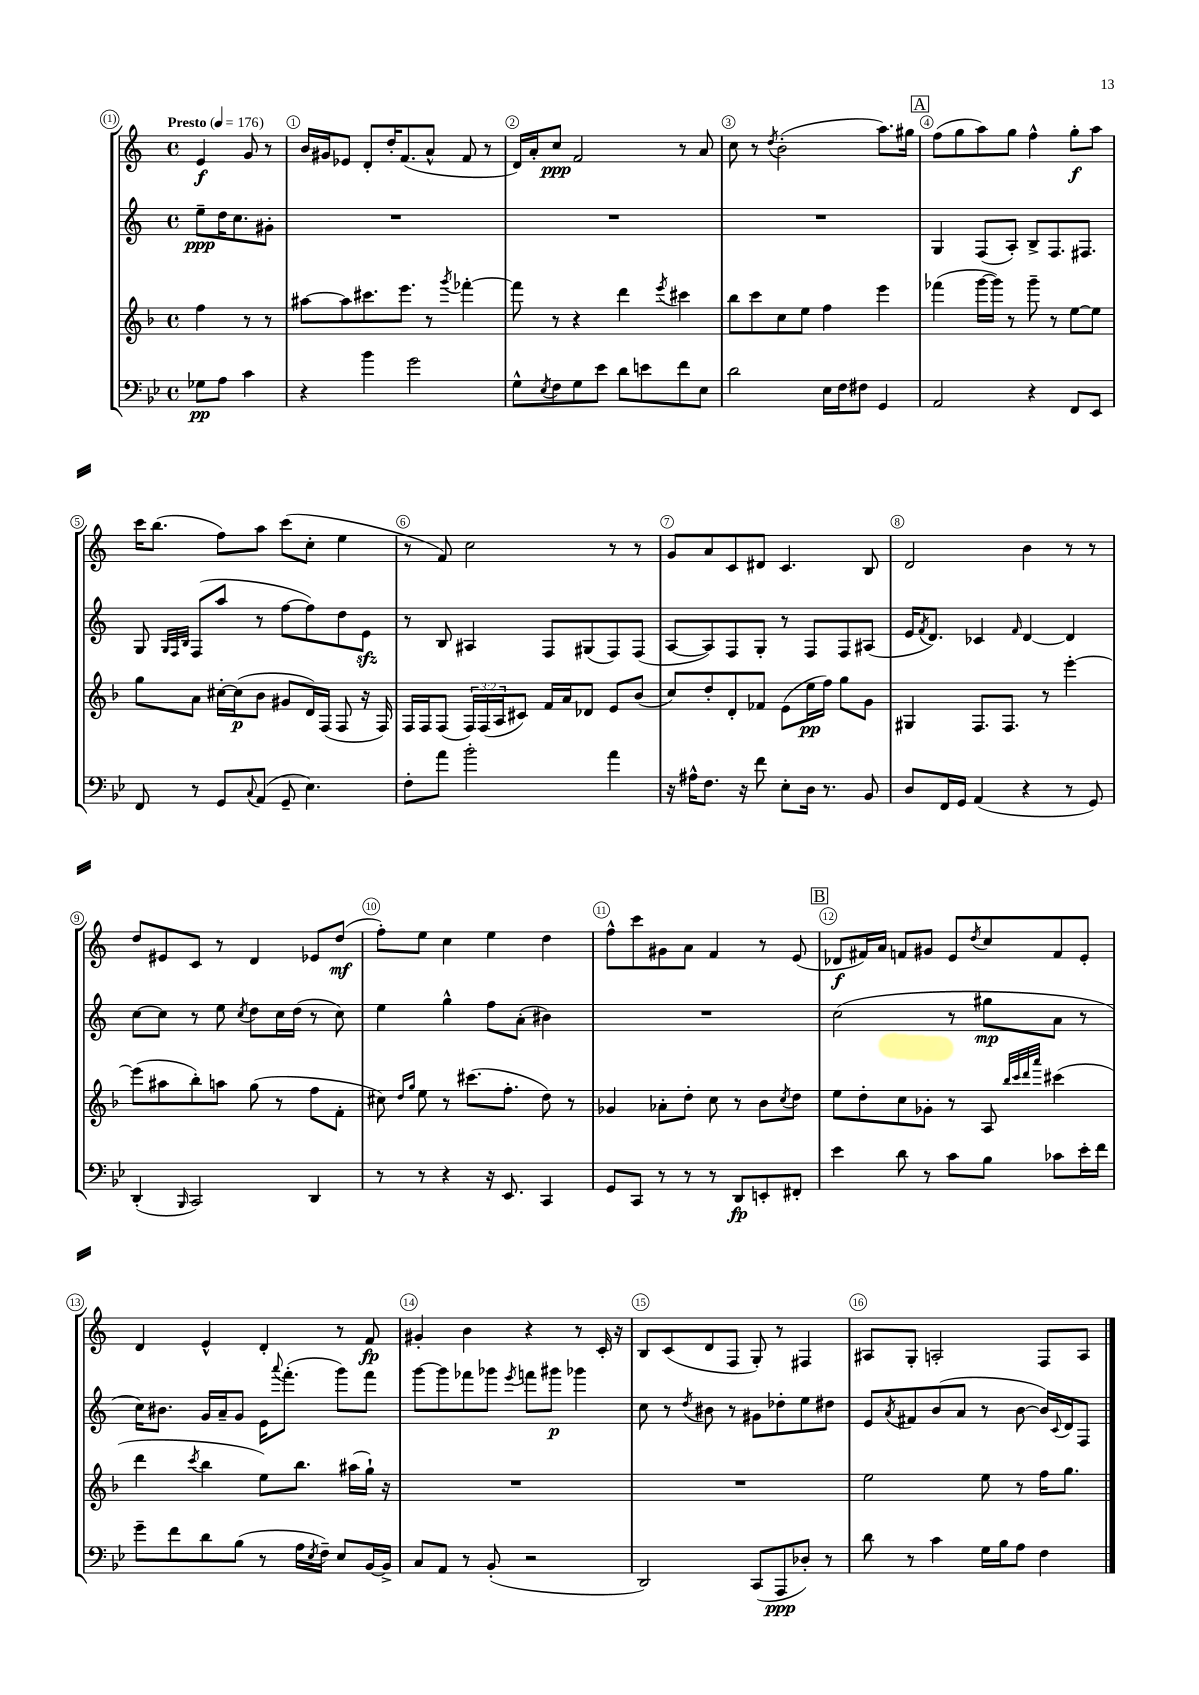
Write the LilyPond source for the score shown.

<<
\new StaffGroup <<
\new Staff = "s0" {
    \clef treble \key c \major \defaultTimeSignature \time 4/4 \partial 2 \tempo "Presto" 4 = 176
    e'4\f g'8 r8 |
    b'16 gis'16 ees'8 d'8-. d''16-. f'8.( a'8-^ f'8 r8 |
    d'16) a'16-. c''8\ppp f'2 r8 a'8 |
    c''8 r8 \acciaccatura { d''8 } b'2-.( a''8.) gis''16 |
    \mark \markup { \box "A" } f''8( g''8 a''8) g''8 f''4-^ g''8-.\f a''8 |
    c'''16 b''8.( f''8) a''8 c'''8( c''8-. e''4 |
    r8 f'8) c''2 r8 r8 |
    g'8 a'8 c'8 dis'8 c'4. b8 |
    d'2 b'4 r8 r8 |
    d''8 eis'8 c'8 r8 d'4 ees'8 d''8\mf( |
    f''8-.) e''8 c''4 e''4 d''4 |
    f''8-^ c'''8 gis'8 a'8 f'4 r8 e'8( |
    \mark \markup { \box "B" } des'8\f fis'16) a'16 f'8 gis'8 e'8 \acciaccatura { d''8 } c''8 f'8 e'8-. |
    d'4 e'4-^ d'4-. r8 f'8\fp |
    gis'4-. b'4 r4 r8 c'16-. r16 |
    b8 c'8( d'8 f8 g8-.) r8 fis4 |
    ais8 g8-. a2-. f8 a8 \bar "|." |
}
\new Staff = "s1" {
    \clef treble \key c \major \defaultTimeSignature \time 4/4 \partial 2
    e''8--\ppp d''16 c''8. gis'8-. |
    R1 |
    R1 |
    R1 |
    \mark \markup { \box "A" } g4 f8( a8-.) b8-> f8. fis8. |
    g8 \grace { g32 f32 b32 } f8( a''8 r8 f''8~ f''8) d''8 e'8\sfz |
    r8 b8 ais4 f8 gis8( f8) f8( |
    a8~ a8) f8 g8-. r8 f8 f8 ais8( |
    e'16 \acciaccatura { f'8 } d'8.) ces'4 \grace { f'16 } d'4~ d'4 |
    c''8~ c''8 r8 e''8 \acciaccatura { c''8 } d''8 c''16 d''16( r8 c''8) |
    e''4 g''4-^ f''8 a'8-.( bis'4) |
    R1 |
    \mark \markup { \box "B" } c''2( r8 gis''8\mp a'8 r8 |
    c''16) bis'8. g'16 a'16-- g'8 e'16 \appoggiatura { a'''8 } f'''8.-.( g'''8) f'''8 |
    g'''8~ g'''8 fes'''8 ges'''8 \acciaccatura { e'''8 } f'''8 gis'''8\p ges'''4 |
    c''8 r8 \acciaccatura { d''8 } bis'8 r8 gis'8 des''8-. e''8 dis''8 |
    e'8 \acciaccatura { a'8 } fis'8 b'8( a'8 r8 b'8~ b'16) \appoggiatura { c'8 } d'16 f8 \bar "|." |
}
\new Staff = "s2" {
    \clef treble \key f \major \defaultTimeSignature \time 4/4 \override Staff.TupletNumber.text = #tuplet-number::calc-fraction-text \partial 2
    f''4 r8 r8 |
    ais''8~ ais''8 cis'''8. e'''8. r8 \acciaccatura { g'''8 } fes'''4~-. |
    fes'''8 r8 r4 d'''4 \acciaccatura { e'''8 } cis'''4 |
    bes''8 c'''8 c''8 e''8 f''4 e'''4 |
    \mark \markup { \box "A" } fes'''4( g'''16~ g'''16) r8 g'''8-- r8 e''8~ e''8 |
    g''8 a'8 cis''16~-. cis''16\p( bes'8 gis'8 d'16) f16( f8 r16 f16) |
    f16 f16 f8( \tuplet 3/2 { f16) f16( a16 } cis'8) f'16 a'16 des'8 e'8 bes'8( |
    c''8) d''8-. d'8-. fes'8 e'8( e''16\pp f''16) g''8 g'8 |
    gis4 f8. f8. r8 e'''4~-. |
    e'''8( ais''8 bes''8-.) a''8 g''8( r8 f''8 f'8-. |
    cis''8) \grace { d''16 g''16 } e''8 r8 cis'''8.( f''8.-. d''8) r8 |
    ges'4 aes'8-. d''8-. c''8 r8 bes'8 \acciaccatura { c''8 } d''8 |
    \mark \markup { \box "B" } e''8 d''8-. c''8 ges'8-. r8 a8 \grace { bes''32 c'''32 d'''32 a'''32 } cis'''4( |
    d'''4 \acciaccatura { c'''8 } bes''4 e''8) bes''8. ais''16( g''16-!) r16 |
    R1 |
    R1 |
    e''2 e''8 r8 f''16 g''8. \bar "|." |
}
\new Staff = "s3" {
    \clef bass \key bes \major \defaultTimeSignature \time 4/4 \partial 2
    ges8\pp a8 c'4 |
    r4 bes'4 g'2 |
    g8-^ \acciaccatura { ees8 } f8 g8 ees'8 d'8 e'8 f'8 ees8 |
    d'2 ees16 f16 fis8 g,4 |
    \mark \markup { \box "A" } a,2 r4 f,8 ees,8 |
    f,8 r8 g,8 \appoggiatura { c8 } a,8( g,8-- ees4.) |
    f8-. a'8 bes'2-. a'4 |
    r16 ais16-^ f8. r16 f'8 ees8-. d16 r8. bes,8 |
    d8 f,16 g,16 a,4( r4 r8 g,8) |
    d,4-.( \grace { bes,,16 } c,2) d,4 |
    r8 r8 r4 r16 ees,8. c,4 |
    g,8 c,8 r8 r8 r8 d,8\fp e,8-. fis,8-. |
    \mark \markup { \box "B" } ees'4 d'8 r8 c'8 bes8 ces'8 ees'16-. f'16 |
    g'8-- f'8 d'8 bes8( r8 a16 \acciaccatura { ees8 } f16--) ees8 bes,16~ bes,16-> |
    c8 a,8 r8 bes,8-.( r2 |
    d,2) c,8( a,,8\ppp des8-.) r8 |
    d'8 r8 c'4 g16 bes16 a8 f4 \bar "|." |
}
>>
>>
\layout { \context { \Score \override BarNumber.break-visibility = ##(#f #t #t) barNumberVisibility = #all-bar-numbers-visible \override BarNumber.stencil = #(make-stencil-circler 0.1 0.3 ly:text-interface::print) } }
